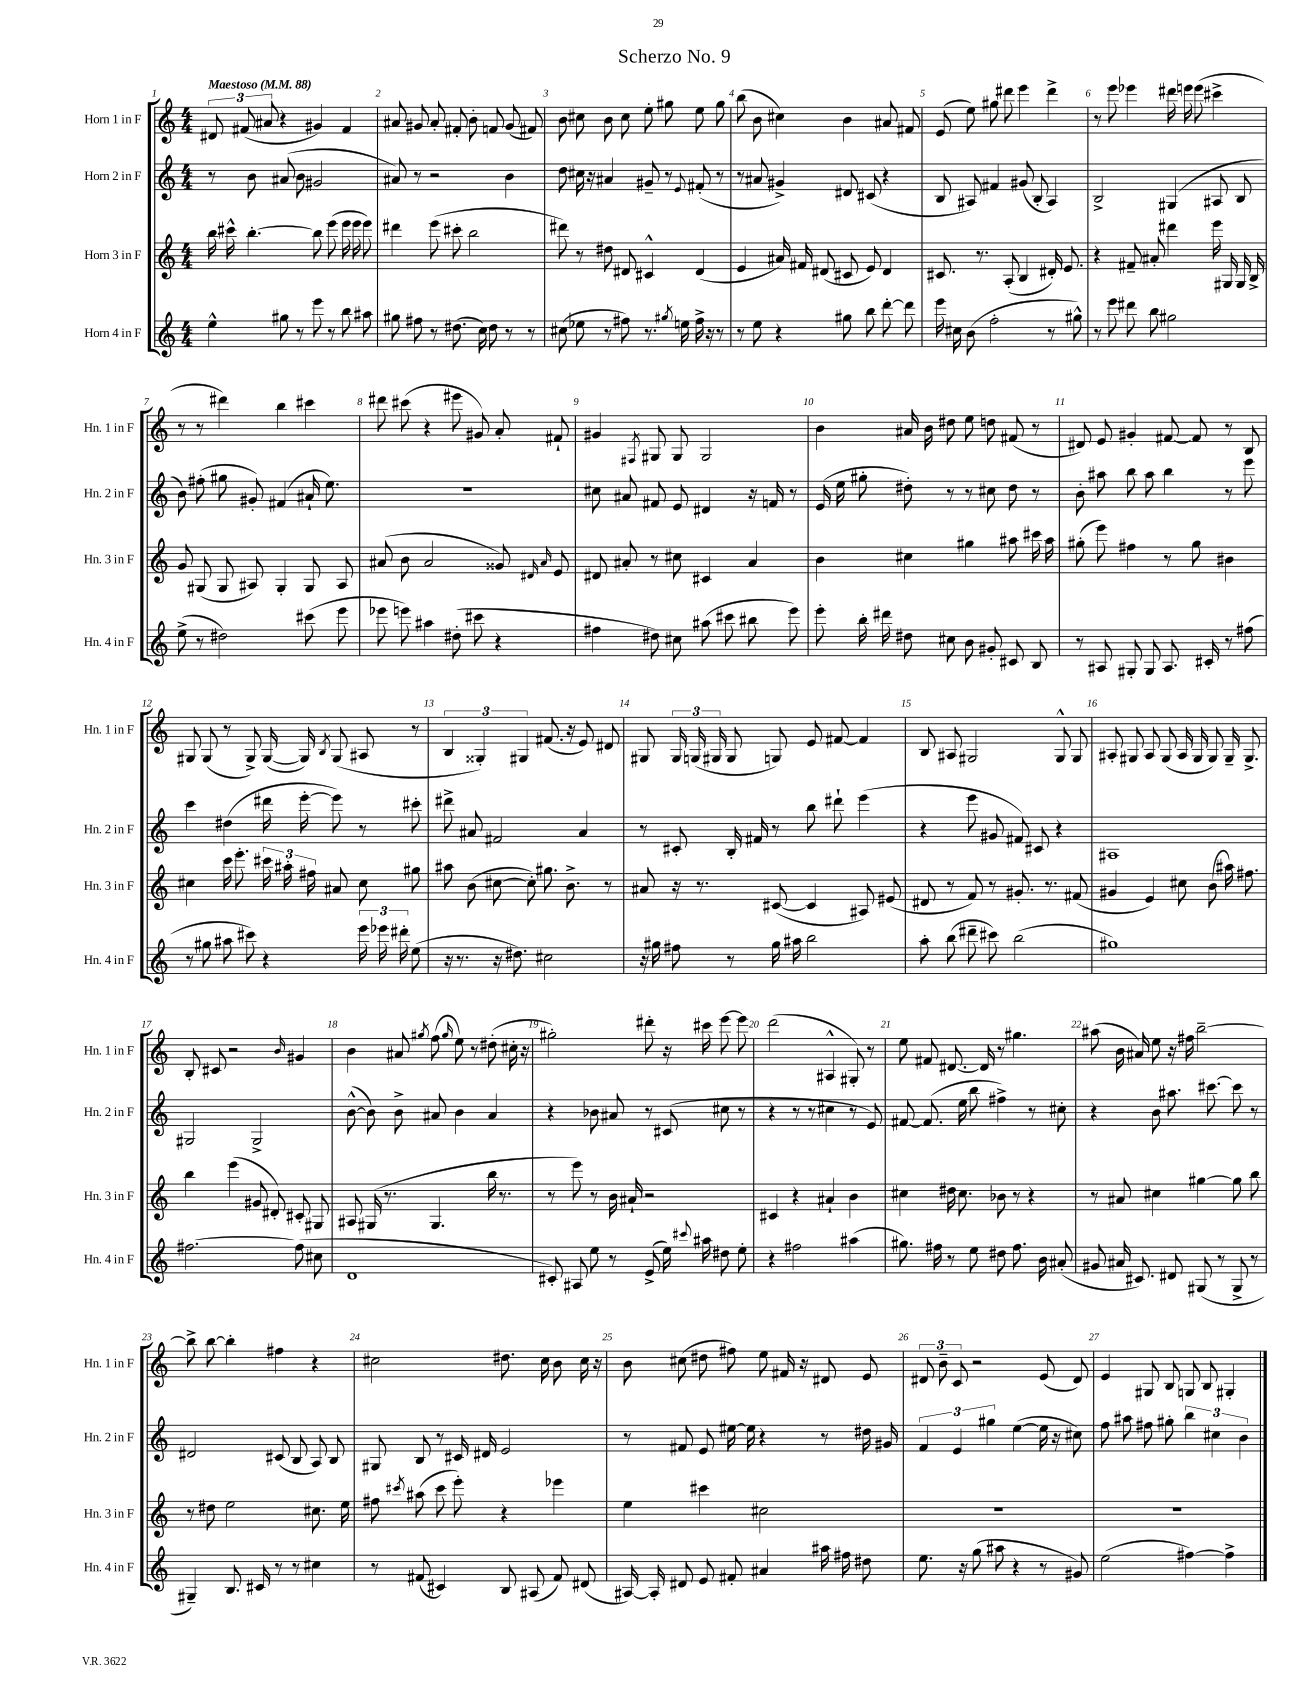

**kern	**kern	**kern	**kern
*staff4	*staff3	*staff2	*staff1
*clefG2	*clefG2	*clefG2	*clefG2
*k[]	*k[]	*k[]	*k[]
*M4/4	*M4/4	*M4/4	*M4/4
*MM88	*MM88	*MM88	*MM88
4ee^^	16bb	8r	12d#
.	16ccc#^^	.	.
.	.	.	(12f#
.	[4.bb'	8b	.
.	.	.	12a#
8gg#	.	(8a#	4r
8r	.	8b	.
8eee	8bb]	2g#	4g#)
8r	(8eee	.	.
8bb	16eee	.	4f#
.	16eee	.	.
8aa#	8eee)	.	.
=	=	=	=
8gg#	4ddd#	8a#)	8a#
8ff#	.	8r	8g#
8r	(8eee	2r	8a#'
(8.dd#	8ccc#'	.	8f#'
.	2bb	.	8b'
16cc)	.	.	.
8dd#	.	.	8f
8r	.	4b	(8g#
8r	.	.	8f#)
=	=	=	=
(8cc#	8ddd#)	8dd	8b
8ee-	8r	16cc#	8cc#
.	.	16r	.
8r	8dd#	4a#	8b
8ff#)	8d#	.	8cc#
8.r	4c#^^	8g#~	8ee'
.	.	8r	8gg#
8qgg#	.	.	.
16ee	.	.	.
.	.	8qqe	.
16ff#^	(4d#	(8f#'	8ee
16r	.	.	.
8r	.	8r	8gg#
=	=	=	=
8r	4e	8r	(8bb
8ee	.	8a#	8b
4r	16a#)	4g#^)	4cc#)
.	16f#	.	.
.	(8d#	.	.
8gg#	8c#	8d#	4b
8bb	8e)	(8c#	.
[8ddd'	4d#	4r	8a#
8ddd]	.	.	8f#
=	=	=	=
16eee	8.c#	8B	(8e
16cc#	.	.	.
(8b	.	8A#)	8ee)
.	8.r	.	.
2ff'	.	4f#	8gg#
.	(8A'	.	8ddd#
.	4B	(8g#	4eee
.	.	8B'	.
8r	16d#')	4A#)	4ddd#^
.	8.e	.	.
8gg#^^)	.	.	.
=	=	=	=
8r	4r	2B^	8r
8eee	.	.	8eee
8ddd#	8f#~	.	4eee-
8bb	8a#'	.	.
2gg#	4ddd#	(4G#	16ddd#
.	.	.	16eee
.	.	.	(8eee
.	16eee	8A#	4ccc#^
.	16G#	.	.
.	16G#	8B	.
.	16B^	.	.
=	=	=	=
(8ee^	8g	8b)	8r
8r	(8G#	(8ff#'	8r
2dd#)	8G#	8gg#	4ddd#)
.	8A#)	8g#')	.
.	4G#'	(4f#	4bb
(8ccc#	8G#	16a#`	4ccc#
.	.	8.ee)	.
8eee	8A#	.	.
=	=	=	=
8eee-	(8a#	1r	8ddd#
8eee)	8b	.	(8ccc#
4aa#	2a#	.	4r
(8dd#'	.	.	8eee#
8ccc#	.	.	8g#)
4r	8g##)	.	8a'
.	16qqd#	.	.
.	16qqa#	.	.
.	8e	.	8f#`
=	=	=	=
4ff#	8d#	8cc#	4g#
.	8a#'	8a#	.
.	.	.	8qF#
8dd#)	8r	8f#	8G#
8cc#	8cc#	8e	8G#
(8aa#	4c#	4d#	2G#
8ccc#	.	.	.
8bb#	4a#	16r	.
.	.	16f	.
8eee)	.	8r	.
=	=	=	=
8eee'	4b	(16e	4b
.	.	16ee	.
16bb'	.	8gg#'	.
16ddd#	.	.	.
8dd#	4cc#	8dd#')	16a#
.	.	.	16b
8cc#	.	8r	8dd#
8b	4gg#	8r	8ee
8g#'	.	8cc#	8dd
8c#	8aa#	8dd#	(8f#
8B	16ccc#	8r	8r
.	16aa#	.	.
=	=	=	=
8r	(8gg#'	8b'	8d#)
8A#	8eee)	8aa#	8e
8G#'	4ff#	8bb	4g#'
8G#	.	8aa#	.
8.A#	8r	4bb	[8f#
.	8gg#	.	8f#]
16c#'	.	.	.
8r	4b#	8r	8r
(8ff#	.	8eee	8B
=	=	=	=
8r	4cc#	4ccc	8G#
8gg#	.	.	(8G#
8aa#	16ccc	(4dd#	8r
.	8.eee'	.	.
8ccc#)	.	.	8G#^)
4r	24ccc#	16ddd#	([16G#
.	24aa#'	.	.
.	.	[16eee'	16G#])
.	24ff#	.	.
.	.	.	8qB
.	8a#	8eee])	(8G#
24eee	8cc#	8r	8A#
24eee-	.	.	.
24ddd#'	.	.	.
(8ee	8gg#	8ccc#'	8r
=	=	=	=
16r	8aa#	8ddd#^	6B
8.r	.	.	.
.	(8b	8a#	.
.	.	.	6G##')
16r	[8cc#	2f#	.
8.dd#)	.	.	.
.	.	.	6G#
.	8cc#'])	.	.
2cc#	8.gg#	.	(8.f#
.	8.b^	.	16r
.	.	4a#	8e)
.	8r	.	8d#
=	=	=	=
16r	8a#	8r	8G#
16gg#	.	.	.
8ff#	16r	8c#'	24G#
.	.	.	(24G
.	8.r	.	.
.	.	.	24G#
8r	.	16B'	8G#
.	.	16f#	.
16gg#	([8c#	8r	8G)
16aa#	.	.	.
2bb	4c#]	8bb	8e
.	.	8ddd#`	[8f#
.	8A#)	(4eee	4f#]
.	(8e#	.	.
=	=	=	=
8aa'	8d#	4r	8B
(8bb	8r	.	8A#
8ddd#~	8f)	8eee	2G#
8ccc#)	8r	8g#	.
(2bb	8.g#'	8f#)	.
.	.	8c#	.
.	8.r	.	.
.	.	4r	8G#^^
.	(8f#	.	8G#
=	=	=	=
1gg#)	4g#	1A#	8A#'
.	.	.	8G#
.	4e)	.	8A#
.	.	.	(8G#
.	8cc#	.	16A#
.	.	.	16G#
.	(8b	.	8G#)
.	16aa#)	.	16G#~
.	8.ff#	.	8.G#^
=	=	=	=
[2.ff#	4bb	2G#	8B'
.	.	.	8c#
.	(4eee	.	2r
.	8g#	2G#^	.
.	8d#')	.	.
.	.	.	16qqb
(8ff#]	8c#'	.	4g#
8cc#	8G#	.	.
=	=	=	=
1d	8A#	([8b^^	4b
.	(16G#	8b])	.
.	8.r	.	.
.	.	8b^	8a#
.	.	.	8qgg#
.	4.G#	8a#	(8ff
.	.	.	16qqgg#
.	.	4b	8ee)
.	.	.	8r
.	16bb	4a#	(8dd#'
.	8.r	.	.
.	.	.	16cc#'
.	.	.	16r
=	=	=	=
8c#')	8r	4r	2gg#')
8A#	8eee)	.	.
8ee	8r	8b-	.
8r	16b	8a#	.
.	16a#`	.	.
(8e^	2r	8r	8ddd#'
16ee)	.	(8c#	16r
8qqccc#	.	.	.
16aa#	.	.	16ccc#
8dd#	.	8cc#	[8eee
8ee'	.	8r	8eee]
=	=	=	=
4r	4c#	4r	(2ddd
2ff#	4r	8r	.
.	.	8r	.
.	4a#`	4cc#	4A#^^
(4aa#	4b	8r	8G#')
.	.	8e)	8r
=	=	=	=
8.gg#)	4cc#	[8f#	8ee
.	.	(8.f#]	8f#
16ff#	.	.	.
8r	16dd#	.	[8.d#
.	8.cc#	16ee	.
8ee	.	8bb	.
.	.	.	16d#]
8dd#	8b-	4ff#^)	8r
8.ff#	8r	.	4.gg#
.	4r	8r	.
16b	.	.	.
(8a#'	.	8cc#'	.
=	=	=	=
8g#	8r	4r	(8aa#
16a#	8a#	.	16b
8.c#)	.	.	16a#)
.	4cc#	8b	8ee
8d#	.	8.aa#	16r
.	.	.	16ff#
(8G#	[4gg#	.	[2bb~
.	.	[8.ccc#	.
8r	.	.	.
8G#^	8gg#]	8ccc#]	.
8r	8bb	8r	.
=	=	=	=
4G#~)	8r	2d#	8bb^]
.	8dd#	.	[8bb
8.B	2ee	.	4bb']
16c#	.	.	.
8r	.	(8c#	4ff#
8r	.	8B	.
4cc#	8.cc#	8A)	4r
.	.	8B	.
.	16ee	.	.
=	=	=	=
8r	8ff#	8G#	2cc#
.	8qccc#	.	.
(8f#	(8aa#	8B	.
4c#)	8ccc#	8r	.
.	8eee')	16c#	.
.	.	16d#	.
8B	4r	2e	8.dd#
(8A#	.	.	.
.	.	.	16cc#
8f#)	4eee-	.	8b
(8d#	.	.	16cc#
.	.	.	16r
=	=	=	=
[16A#)	4ee	8r	8b
16A#']	.	.	.
8d#	.	8f#	(8cc#
8e	4ccc#	8e	8dd#
8f#'	.	[16ee#	8ff#)
.	.	16ee#]	.
4a#	2cc#	4r	8ee
.	.	.	16f#
.	.	.	16r
16aa#	.	8r	8d#
16ff#	.	.	.
8dd#	.	16dd#	8e
.	.	16g#	.
=	=	=	=
8.ee	1r	6f	12d#
.	.	.	12b~
.	.	6e	12c
16r	.	.	.
(8gg	.	.	2r
.	.	6gg#	.
8aa#	.	.	.
4r	.	([4ee	.
8r	.	16ee]	(8e
.	.	16r	.
8g#)	.	8cc#)	8d#)
=	=	=	=
(2ee	1r	8ff	4e
.	.	8aa#	.
.	.	8ff#	8G#
.	.	8gg#'	8B
[4ff#)	.	6bb	8G
.	.	.	8B
.	.	6cc#	.
4ff#^]	.	.	4G#'
.	.	6b	.
==	==	==	==
*-	*-	*-	*-
